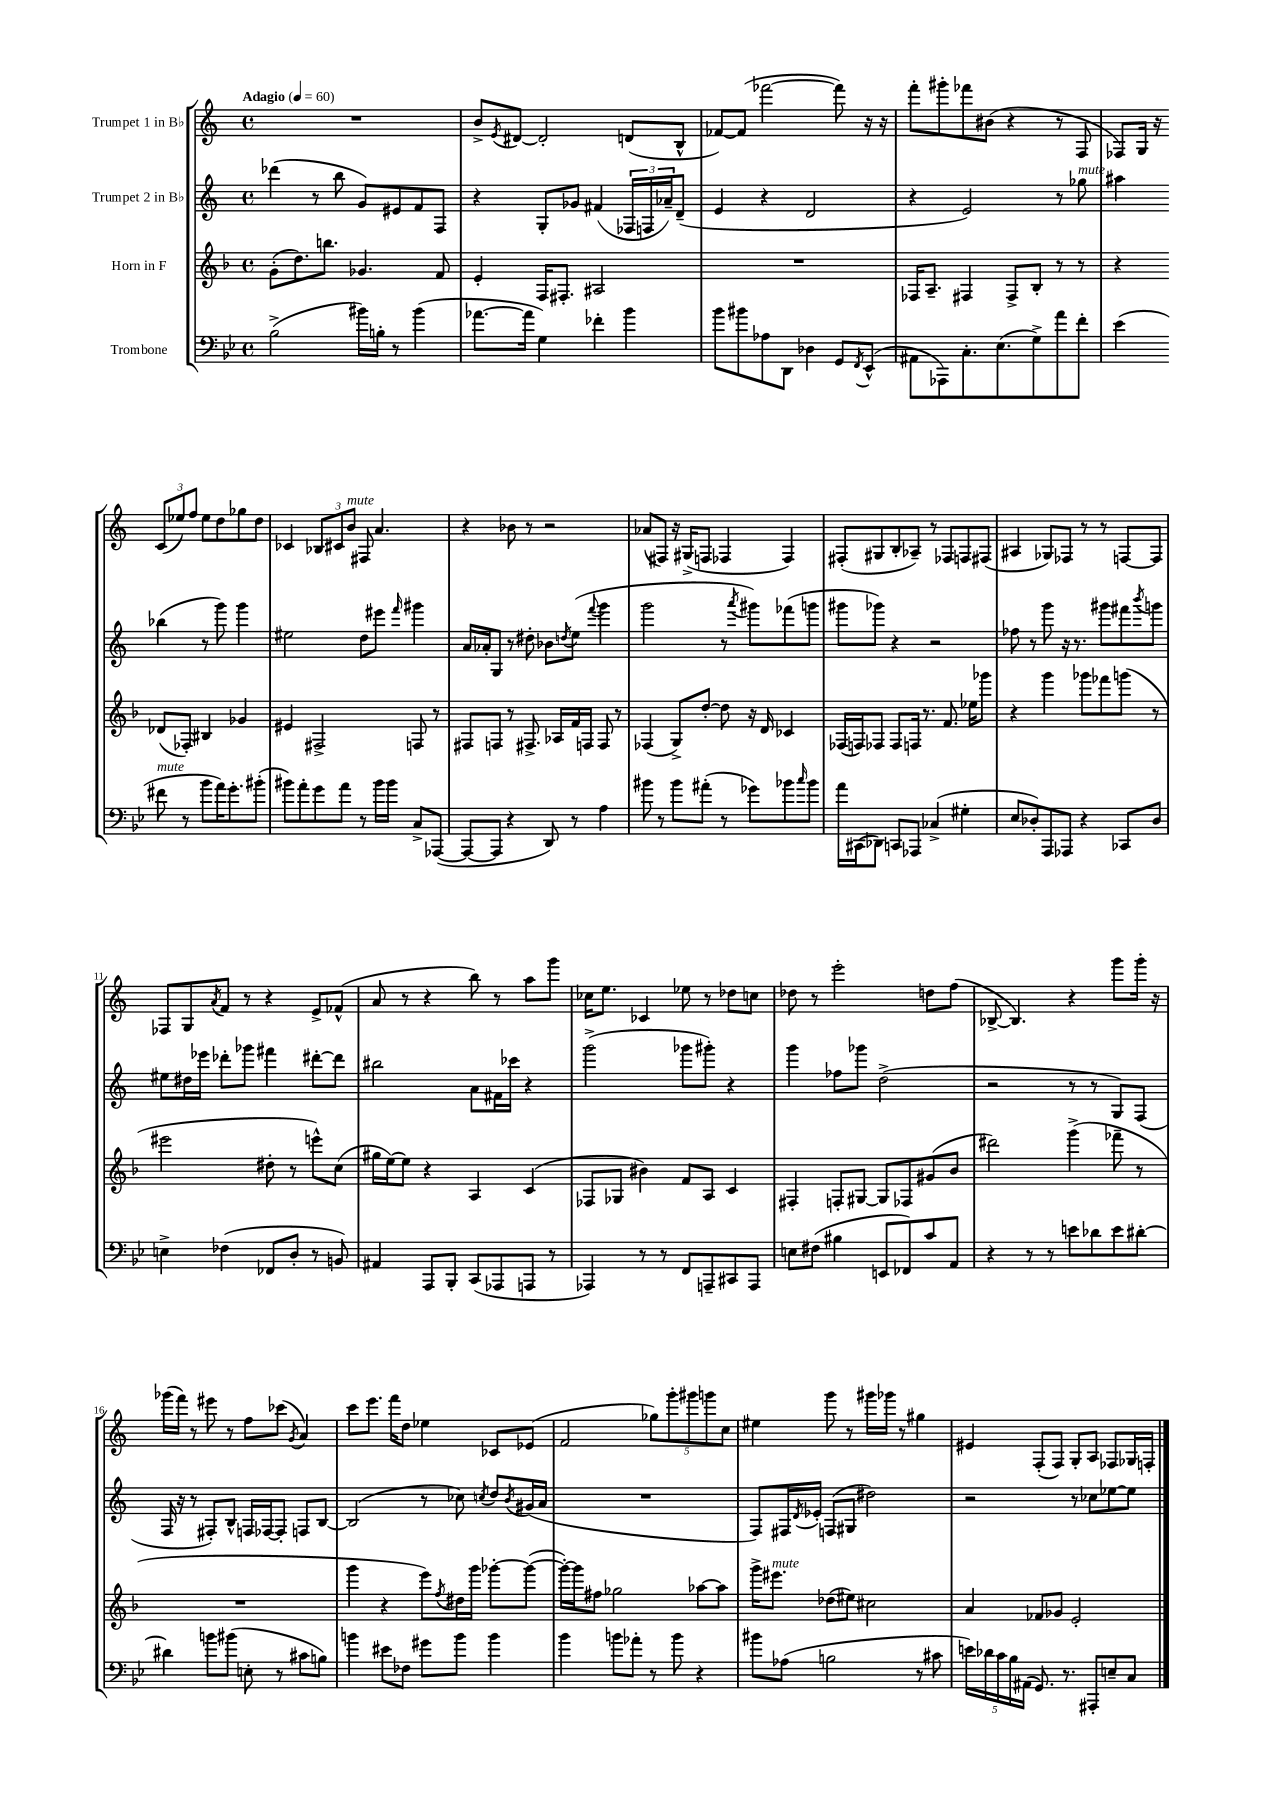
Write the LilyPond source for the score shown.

<<
\new StaffGroup <<
\new Staff = "s0" \with { instrumentName = "Trumpet 1 in Bb" } {
    \clef treble \key c \major \defaultTimeSignature \time 4/4 \tempo "Adagio" 4 = 60
    R1 |
    b'8-> \acciaccatura { e'8 } dis'8~ dis'2-. d'8( b8-^ |
    fes'8~) fes'8( fes'''2~ fes'''8) r16 r16 |
    f'''8-. gis'''8-. fes'''8 bis'8( r4 r8 f8 |
    fes8) g16 r16 \tuplet 3/2 { c'8( ees''8) f''8 } ees''8 d''8 ges''8 d''8 |
    ces'4 \tuplet 3/2 { bes8 cis'8 b'8^\markup { \italic "mute" } } fis8 a'4. |
    r4 bes'8 r8 r2 |
    aes'8( fis8) r16 gis16->( f8 fes4 fes4) |
    fis8-.( gis8 b8-. aes8--) r8 fes8 f8 fis8( |
    ais4 ges8) fes8 r8 r8 f8~ f8 |
    fes8 g8 \acciaccatura { a'8 } f'8 r8 r4 e'8-> fes'8-^( |
    a'8 r8 r4 b''8) r8 a''8 g'''8 |
    ces''16 e''8. ces'4 ees''8 r8 des''8 c''8 |
    des''8 r8 e'''2-. d''8 f''8( |
    bes8~-> bes4.) r4 g'''8 g'''16-. r16 |
    ges'''16( f'''16) r8 eis'''8 r8 f''8 ces'''8( \acciaccatura { g'8 } a'4) |
    c'''8 e'''8. f'''16 d''8 ees''4 ces'8 ees'8( |
    f'2 \tuplet 5/4 { ges''8) g'''8-. gis'''8 g'''8 c''8 } |
    eis''4 g'''8 r8 gis'''16 ges'''16 r8 gis''4 |
    eis'4 f8-.( f8) g8-. a8 fes8 ges16 f16-. \bar "|." |
}
\new Staff = "s1" \with { instrumentName = "Trumpet 2 in Bb" } {
    \clef treble \key c \major \defaultTimeSignature \time 4/4
    des'''4( r8 b''8 g'8) eis'8 f'8 f8 |
    r4 g8-. ges'8 fis'4( \tuplet 3/2 { fes16 f16 aes'16--) } d'8--( |
    e'4 r4 d'2 |
    r4 e'2) r8 ges''8^\markup { \italic "mute" } |
    ais''4 bes''4( r8 g'''8) g'''4 |
    eis''2 d''8 eis'''8 \grace { f'''16 } gis'''4 |
    a'16 aes'16-. g8 r8 dis''8-. bes'8 \acciaccatura { d''8 } e''8( \appoggiatura { f'''8 } g'''4 |
    g'''2 r8 \acciaccatura { a'''8 } gis'''8) fes'''8( g'''8 |
    gis'''8 ges'''8) r4 r2 |
    fes''8 r8 g'''8 r16 r8. gis'''8 fis'''8 \acciaccatura { b'''8 } g'''8 |
    eis''8 dis''16 ees'''16 des'''8-. ges'''8 fis'''4 dis'''8~-. dis'''8 |
    bis''2 a'8 fis'16 ces'''16 r4 |
    g'''2->( ges'''8 gis'''8-.) r4 |
    g'''4 fes''8 ges'''8 d''2->( |
    r2 r8 r8 g8) f8( |
    f16 r16 r8 fis8-.) b8-^ f16 fes16~ fes8-. f8 b8~ |
    b2( r8 ces''8) \acciaccatura { c''8 } d''8 \acciaccatura { b'8 } gis'16( a'16 |
    R1 |
    f8) fis16 \acciaccatura { d'8 } ees'16-. f8( gis8 dis''2) |
    r2 r8 ces''8 ees''8~ ees''8 \bar "|." |
}
\new Staff = "s2" \with { instrumentName = "Horn in F" } {
    \clef treble \key f \major \defaultTimeSignature \time 4/4
    g'8-.( d''8.) b''8. ges'4. f'8 |
    e'4-. f16 fis8.-. ais2 |
    R1 |
    fes16 a8.-- fis4 fis8-> bes8-. r8 r8 |
    r4 des'8( fes8-.) bis4 ges'4 |
    eis'4 fis2-> f8 r8 |
    fis8 f8 r8 fis8.-> aes16 f'16 f16 f8 r8 |
    fes4( g8->) d''8~-. d''8 r16 d'16 ces'4 |
    fes16( f16) fes8 fes8 f16 r8. f'8. ees''16 ges'''8 |
    r4 g'''4 ges'''8 fes'''8 g'''8( r8 |
    eis'''2 dis''8-. r8 e'''8-^) c''8( |
    gis''16 e''16~) e''8 r4 a4 c'4( |
    fes8 ges8 bis'4) f'8 a8 c'4 |
    fis4-. f8-. gis8~ gis8 fes8 gis'8( bes'8 |
    dis'''2) g'''4->( fes'''8-- r8 |
    R1 |
    g'''4 r4 e'''8) \acciaccatura { f''8 } dis''16 g'''16 ges'''8~-. ges'''8~( |
    ges'''16~-.) ges'''16 fis''8 ges''2 aes''8~ aes''8 |
    g'''16-> eis'''8.^\markup { \italic "mute" } des''8( eis''8) cis''2 |
    a'4 fes'8 ges'8 e'2-. \bar "|." |
}
\new Staff = "s3" \with { instrumentName = "Trombone" } {
    \clef bass \key bes \major \defaultTimeSignature \time 4/4
    bes2->( bis'16) b16-. r8 bis'4( |
    aes'8.~ aes'16 g4) fes'4-. bes'4 |
    bes'8 bis'8 aes8 d,8 des4 g,8 \acciaccatura { f,8 } ees,8-^( |
    ais,8 aes,,8) c8.-. ees8.( g8->) a'8 f'8-. |
    ees'4( fis'8^\markup { \italic "mute" } r8 bes'8 a'16) g'8.-. bis'8-.( |
    bis'8) a'8-. g'8 a'8 r8 bis'16 bis'16 c8-> aes,,8~( |
    aes,,8~ aes,,8 r4 d,8) r8 a4 |
    bis'8 r8 bis'8 ais'8-.( r8 ges'8) bes'8 \grace { c''16 } bes'8 |
    a'16 cis,16( des,8) c,8 aes,,8 ces4->( gis4-. |
    ees8 des8-.) a,,8 aes,,8 r4 ces,8 des8 |
    e4-> fes4( fes,8 d8-. r8 b,8) |
    ais,4 a,,8 bes,,8-. c,8( aes,,8 a,,8 r8 |
    aes,,4) r8 r8 f,8 a,,8-- cis,8 a,,8 |
    e8 fis8( bis4 e,8 fes,8) c'8 a,8 |
    r4 r8 r8 e'8 des'8 e'8 dis'8~-. |
    dis'4 b'8 bis'8( e8-. r8 cis'8 b8) |
    b'4 eis'8 fes8 gis'8 b'8 b'4 |
    bes'4 b'8 aes'8-. r8 b'8 r4 |
    bis'8 aes8( b2 r8 cis'8 |
    \tuplet 5/4 { e'16) des'16 c'16 bes16 ais,16( } g,8.) r8. ais,,8-. e8-- c8 \bar "|." |
}
>>
>>
